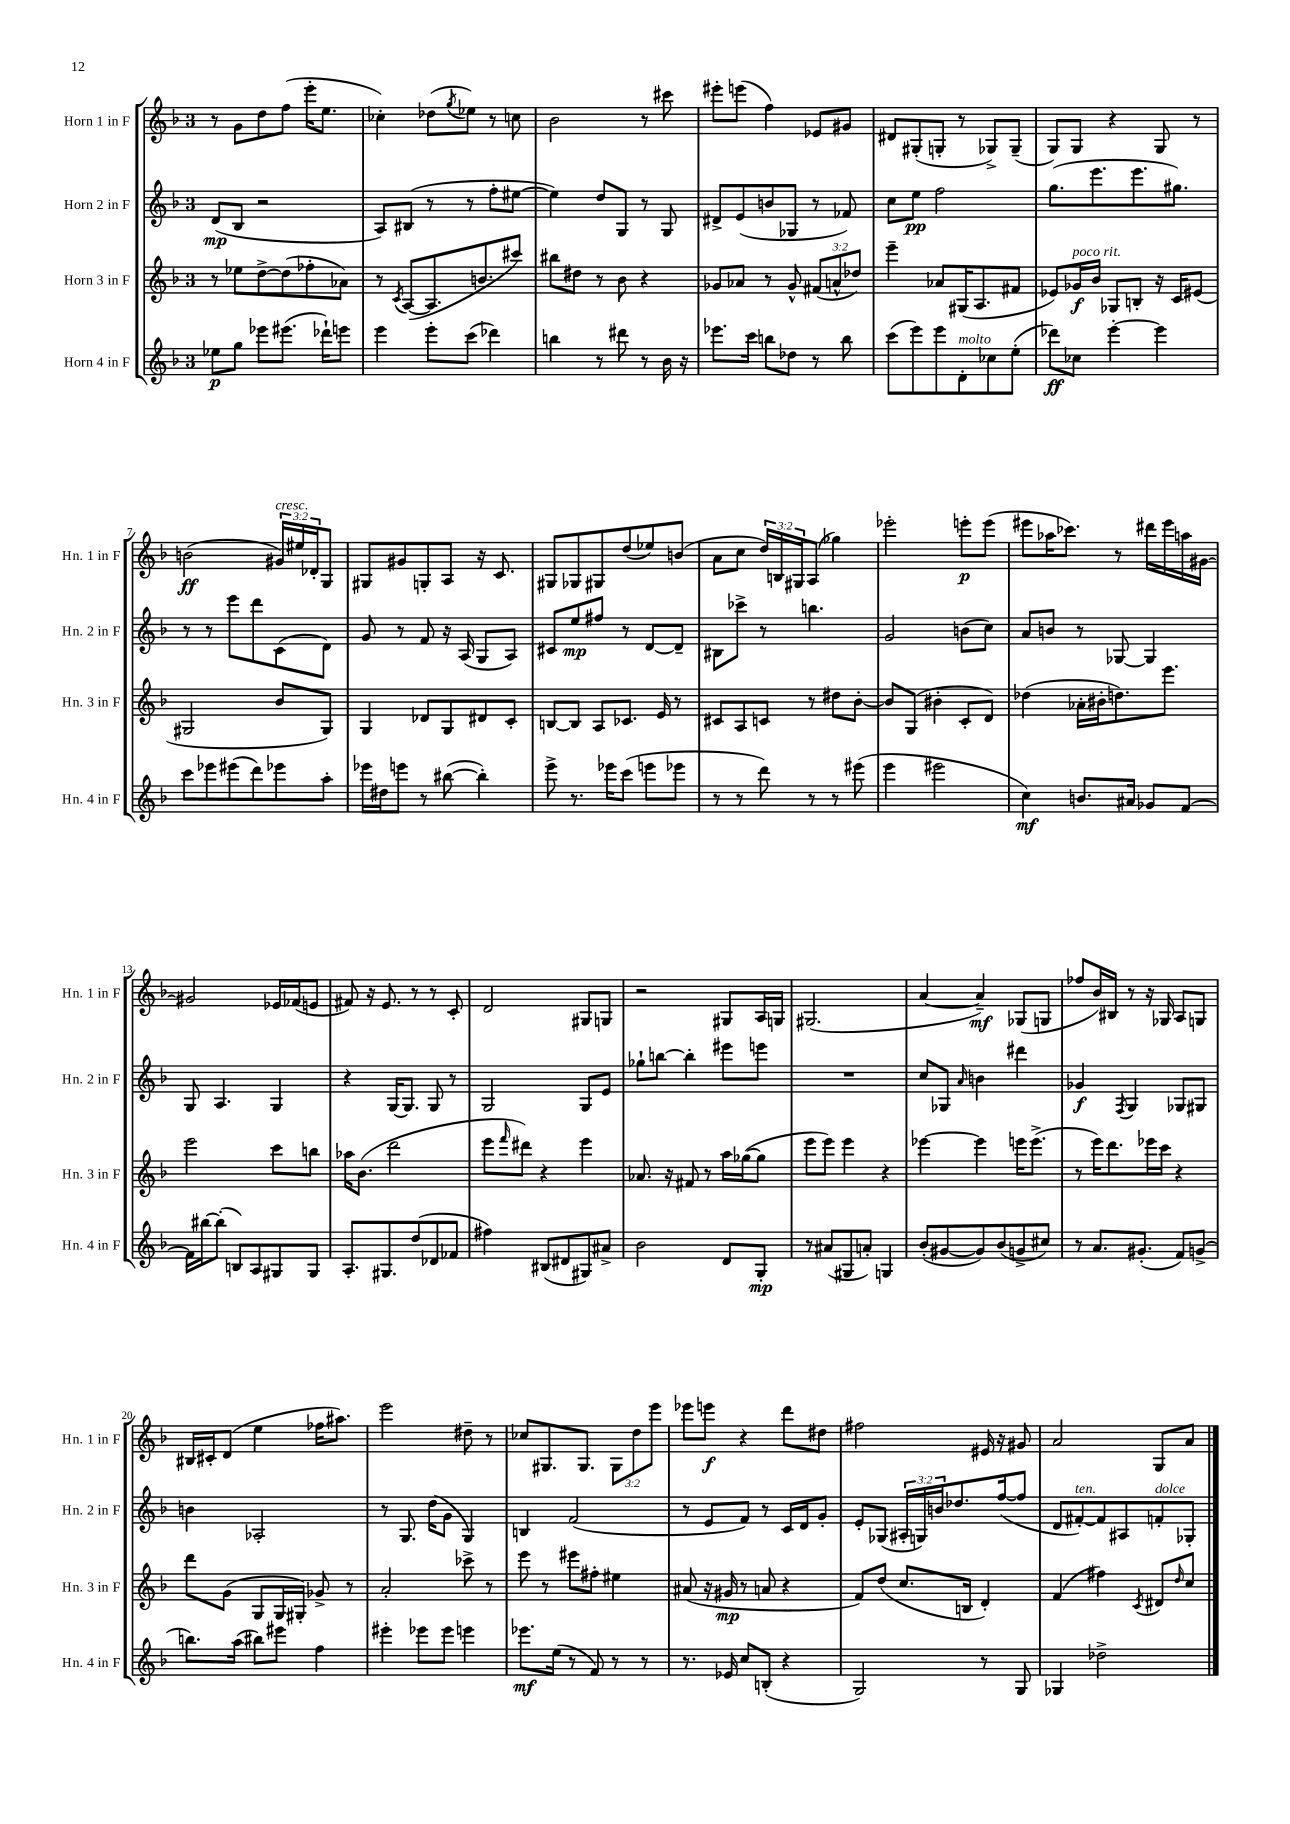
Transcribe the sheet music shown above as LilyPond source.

<<
\new StaffGroup <<
\new Staff = "s0" \with { instrumentName = "Horn 1 in F" shortInstrumentName = "Hn. 1 in F" } {
    \clef treble \key f \major \once \override Staff.TimeSignature.style = #'single-digit \time 3/4 \override Staff.TupletNumber.text = #tuplet-number::calc-fraction-text
    r8 g'8 d''8 f''8( e'''16-. e''8. |
    ces''4-.) des''8( \acciaccatura { g''8 } ees''8) r8 c''8 |
    bes'2 r8 cis'''8 |
    eis'''8-. e'''8( f''4) ees'8 gis'8 |
    dis'8 gis8-.( g8-. r8 ges8->) ges8--( |
    g8) g8 r4 g8 r8 |
    b'2\ff( \tuplet 3/2 { gis'16^\markup { \italic "cresc." }) eis''16 des'16-. } g8 |
    gis8 gis'8 g8-. a8 r16 c'8. |
    gis8 ges8 gis8 d''8( ees''8) b'8( |
    a'8 c''8 \tuplet 3/2 { d''16) b16 gis16 } a8( ges''4) |
    ees'''2-. e'''8-.\p e'''8( |
    eis'''8 aes''16 ces'''8.) r8 dis'''16 eis'''16 a''16 gis'16~ |
    gis'2 ees'16 fes'16( e'8 |
    fis'8) r16 e'8. r8 r8 c'8-. |
    d'2 gis8 g8 |
    r2 gis8 a16 g16 |
    gis2.( |
    a'4~ a'4--\mf) ges8( g8 |
    fes''8 bes'16) bis16 r8 r16 ges16 a8 g8 |
    bis16 cis'16-. d'8( e''4 fes''16 ais''8.) |
    e'''2 dis''8-- r8 |
    ces''8 gis8. gis8. \tuplet 3/2 { gis8 d''8 e'''8 } |
    ees'''8 e'''8\f r4 d'''8 dis''8 |
    fis''2 eis'16 r16 gis'8 |
    a'2 g8 a'8 \bar "|." |
}
\new Staff = "s1" \with { instrumentName = "Horn 2 in F" shortInstrumentName = "Hn. 2 in F" } {
    \clef treble \key f \major \once \override Staff.TimeSignature.style = #'single-digit \time 3/4 \override Staff.TupletNumber.text = #tuplet-number::calc-fraction-text
    d'8\mp( bes8 r2 |
    a8) bis8( r8 r8 f''8-. eis''8~ |
    eis''4) d''8 g8 r8 g8 |
    dis'8-> e'8( b'8 ges8 r8 fes'8) |
    c''8 e''8\pp f''2 |
    g''8.( e'''8. e'''8. gis''8.) |
    r8 r8 e'''8 d'''8 c'8( d'8) |
    g'8 r8 f'8 r16 a16( g8 a8) |
    cis'8 e''8\mp fis''8 r8 d'8~ d'8-- |
    bis8 ces'''8-> r8 b''4. |
    g'2 b'8( c''8) |
    a'8 b'8 r8 ges8~ ges4 |
    g8 a4. g4 |
    r4 g16~ g8. g8 r8 |
    g2 g8 e'8 |
    ges''8-! b''8~ b''4-. eis'''8 e'''8 |
    R2. |
    c''8 ges8 \grace { a'16 } b'4 dis'''4 |
    ges'4\f \acciaccatura { f8 } g4 ges8 gis8 |
    b'4 aes2-. |
    r8 g8. d''16( g'8 g4) |
    b4 f'2( |
    r8 e'8 f'8) r8 c'16 d'16 g'8-. |
    e'8-. ges8( \tuplet 3/2 { ais16-. g16) b'16 } des''8. f''16~( f''8 |
    d'8 fis'8~-.^\markup { \italic "ten." }) fis'8 ais8 f'8-.^\markup { \italic "dolce" } ges8-. \bar "|." |
}
\new Staff = "s2" \with { instrumentName = "Horn 3 in F" shortInstrumentName = "Hn. 3 in F" } {
    \clef treble \key f \major \once \override Staff.TimeSignature.style = #'single-digit \time 3/4 \override Staff.TupletNumber.text = #tuplet-number::calc-fraction-text
    r8 ees''8 d''8~-> d''8( fes''8-. aes'8) |
    r8 \acciaccatura { c'8 } a8~( a8. b'8. cis'''8) |
    bis''8 dis''8 r8 bes'8 r4 |
    ges'8 aes'8 r8 ges'8-^ \tuplet 3/2 { fis'8( a'8-^ des''8) } |
    e'''4-- aes'8 gis16( a8. fis'8 |
    ees'8) ges'16\f^\markup { \italic "poco rit." } bes'16 ges8 b8-. r16 c'16 eis'8( |
    gis2 bes'8 gis8) |
    g4 des'8 g8 dis'8 c'8-. |
    b8~ b8 a8 ces'8. e'16 r8 |
    cis'8 a8 c'8 r8 dis''8 bes'8~-. |
    bes'8 g8( bis'4-. c'8-. d'8) |
    des''4( aes'16-. bis'16-. d''8.) e'''8. |
    e'''2 c'''8 b''8 |
    aes''16 bes'8.( d'''2 |
    e'''8 \grace { f'''16 } dis'''8) r4 e'''4 |
    aes'8. r16 fis'8 r8 a''16 ges''16~( ges''8 |
    e'''8 e'''8) e'''4 r4 |
    ees'''4~ ees'''4 e'''16 e'''8.->( |
    r8 e'''16) d'''8. ees'''16 c'''16 r4 |
    d'''8 g'8( g8 g16 gis16-.) ges'8-> r8 |
    a'2-. ces'''8-> r8 |
    e'''8 r8 eis'''8 fis''8-. eis''4 |
    ais'8( r16 gis'16\mp r8 a'8 r4 |
    f'8) d''8( c''8. b16 d'4-.) |
    f'4( fis''4) \acciaccatura { c'8 } dis'8 \grace { d''16 } c''8 \bar "|." |
}
\new Staff = "s3" \with { instrumentName = "Horn 4 in F" shortInstrumentName = "Hn. 4 in F" } {
    \clef treble \key f \major \once \override Staff.TimeSignature.style = #'single-digit \time 3/4
    ees''8\p g''8 ees'''8 eis'''8.( des'''16-!) e'''8 |
    e'''4 e'''8-. c'''8( des'''4) |
    b''4 r8 dis'''8 r8 bes'16 r16 |
    ees'''8. c'''16 b''8 des''8 r8 b''8 |
    c'''8( e'''8) e'''8 d'8-.^\markup { \italic "molto" } ces''8 e''8-.( |
    des'''8\ff) ces''8 e'''4~-. e'''4 |
    c'''8 ees'''8 eis'''8( d'''8) ees'''8 a''8-. |
    ees'''16 dis''16 e'''8 r8 bis''8~( bis''4-.) |
    e'''8-> r8. ees'''16 c'''8( e'''8 ees'''8 |
    r8 r8 d'''8) r8 r8 eis'''8( |
    e'''4 eis'''2 |
    c''4\mf) b'8. ais'16 ges'8 f'8~ |
    f'16 bis''16~ bis''8-.( b8) a8 gis8 gis8 |
    a8.-. gis8. d''8( des'8 fes'8 |
    fis''4) bis8( dis'8 gis8) ais'8-> |
    bes'2 d'8 g8-.\mp |
    r8 ais'8( gis8 a'8-.) g4 |
    bes'8-.( gis'8~ gis'8) bes'8( g'8-> cis''8) |
    r8 a'8. gis'8.-.( f'8) g'8->( |
    b''8.) a''16( bis''8) eis'''8 f''4 |
    eis'''4-. ees'''8 ees'''8 e'''4 |
    ees'''8.\mf e''16( r8 f'8) r8 r8 |
    r8. ees'16 c''8 b8-.( r4 |
    g2) r8 g8 |
    ges4 des''2-> \bar "|." |
}
>>
>>
